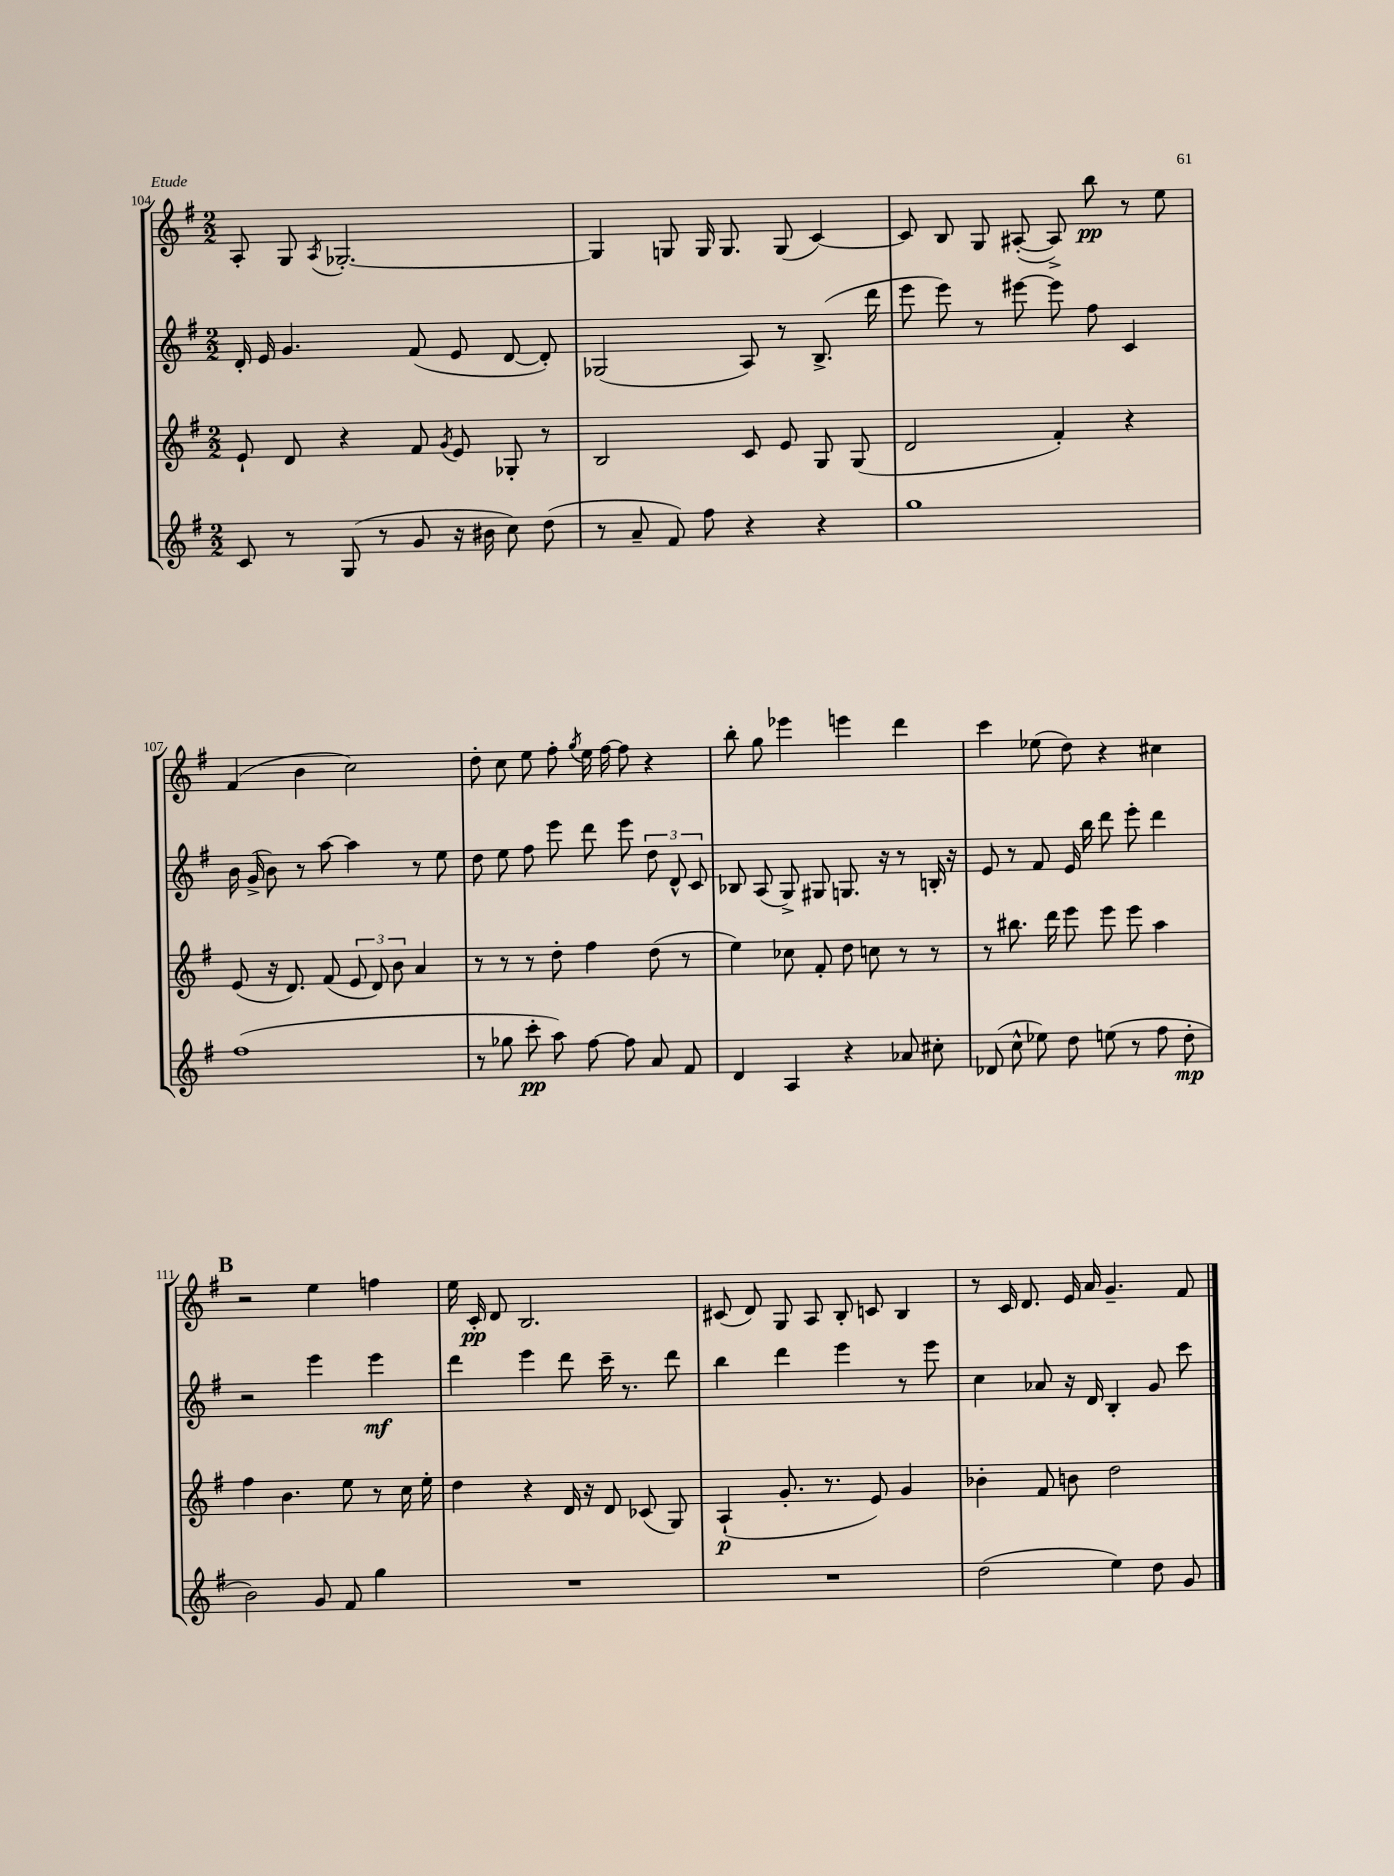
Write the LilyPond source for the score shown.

<<
\new StaffGroup <<
\new Staff = "s0" {
    \clef treble \key g \major \numericTimeSignature \time 2/2
    \autoBeamOff a8-. g8 \acciaccatura { a8 } ges2.~-. |
    ges4 g8 g16 g8. g8( c'4~) |
    c'8 b8 g8 ais8~-.( ais8->) b''8\pp r8 e''8 |
    fis'4( b'4 c''2) |
    d''8-. c''8 e''8 fis''8-. \acciaccatura { g''8 } e''16 fis''16~ fis''8 r4 |
    b''8-. g''8 ees'''4 e'''4 d'''4 |
    c'''4 ees''8( d''8) r4 cis''4 |
    \mark \markup { \bold "B" } r2 e''4 f''4 |
    e''16 c'16-.\pp d'8 b2. |
    cis'8( d'8) g8 a8 b8-. c'8 b4 |
    r8 c'16 d'8. e'16 a'16 g'4.-- fis'8 \bar "|." |
}
\new Staff = "s1" {
    \clef treble \key g \major \numericTimeSignature \time 2/2
    \autoBeamOff d'16-. e'16 g'4. fis'8( e'8 d'8~ d'8-.) |
    ges2( a8) r8 b8.->( d'''16 |
    e'''8 e'''8) r8 eis'''8~ eis'''8 fis''8 c'4 |
    b'16 g'16->( b'8) r8 a''8~ a''4 r8 e''8 |
    d''8 e''8 fis''8 e'''8 d'''8 e'''8 \tuplet 3/2 { d''8 d'8-^ c'8 } |
    bes8 a8( g8->) gis8 g8. r16 r8 b16-. r16 |
    e'8 r8 fis'8 e'16 b''16 d'''8 e'''8-. d'''4 |
    \mark \markup { \bold "B" } r2 e'''4 e'''4\mf |
    d'''4 e'''4 d'''8 c'''16-- r8. d'''8 |
    b''4 d'''4 e'''4 r8 e'''8 |
    c''4 aes'8 r16 d'16 b4-. g'8 c'''8 \bar "|." |
}
\new Staff = "s2" {
    \clef treble \key g \major \numericTimeSignature \time 2/2
    \autoBeamOff e'8-! d'8 r4 fis'8 \acciaccatura { g'8 } e'8 ges8-. r8 |
    b2 c'8 e'8 g8 g8( |
    d'2 fis'4-.) r4 |
    e'8( r16 d'8.) fis'8( \tuplet 3/2 { e'8 d'8) b'8 } a'4 |
    r8 r8 r8 d''8-. fis''4 d''8( r8 |
    e''4) ces''8 fis'8-. d''8 c''8 r8 r8 |
    r8 bis''8. d'''16 e'''8 e'''8 e'''8 a''4 |
    \mark \markup { \bold "B" } fis''4 b'4. e''8 r8 c''16 e''16-. |
    d''4 r4 d'16 r16 d'8 ces'8( g8) |
    a4-!\p( g'8.-. r8. e'8) g'4 |
    bes'4-. fis'8 b'8 d''2 \bar "|." |
}
\new Staff = "s3" {
    \clef treble \key g \major \numericTimeSignature \time 2/2
    \autoBeamOff c'8 r8 g8( r8 g'8 r16 bis'16 c''8) d''8( |
    r8 a'8-- fis'8) fis''8 r4 r4 |
    g''1 |
    fis''1( |
    r8 ges''8 c'''8-.\pp a''8) fis''8~ fis''8 a'8 fis'8 |
    d'4 a4 r4 aes'8 cis''8-. |
    des'8( c''8-^ ees''8) d''8 e''8( r8 fis''8 d''8-.\mp |
    \mark \markup { \bold "B" } b'2) g'8 fis'8 g''4 |
    R1 |
    R1 |
    d''2( e''4) d''8 g'8 \bar "|." |
}
>>
>>
\layout { \context { \Score currentBarNumber = #104 } }
